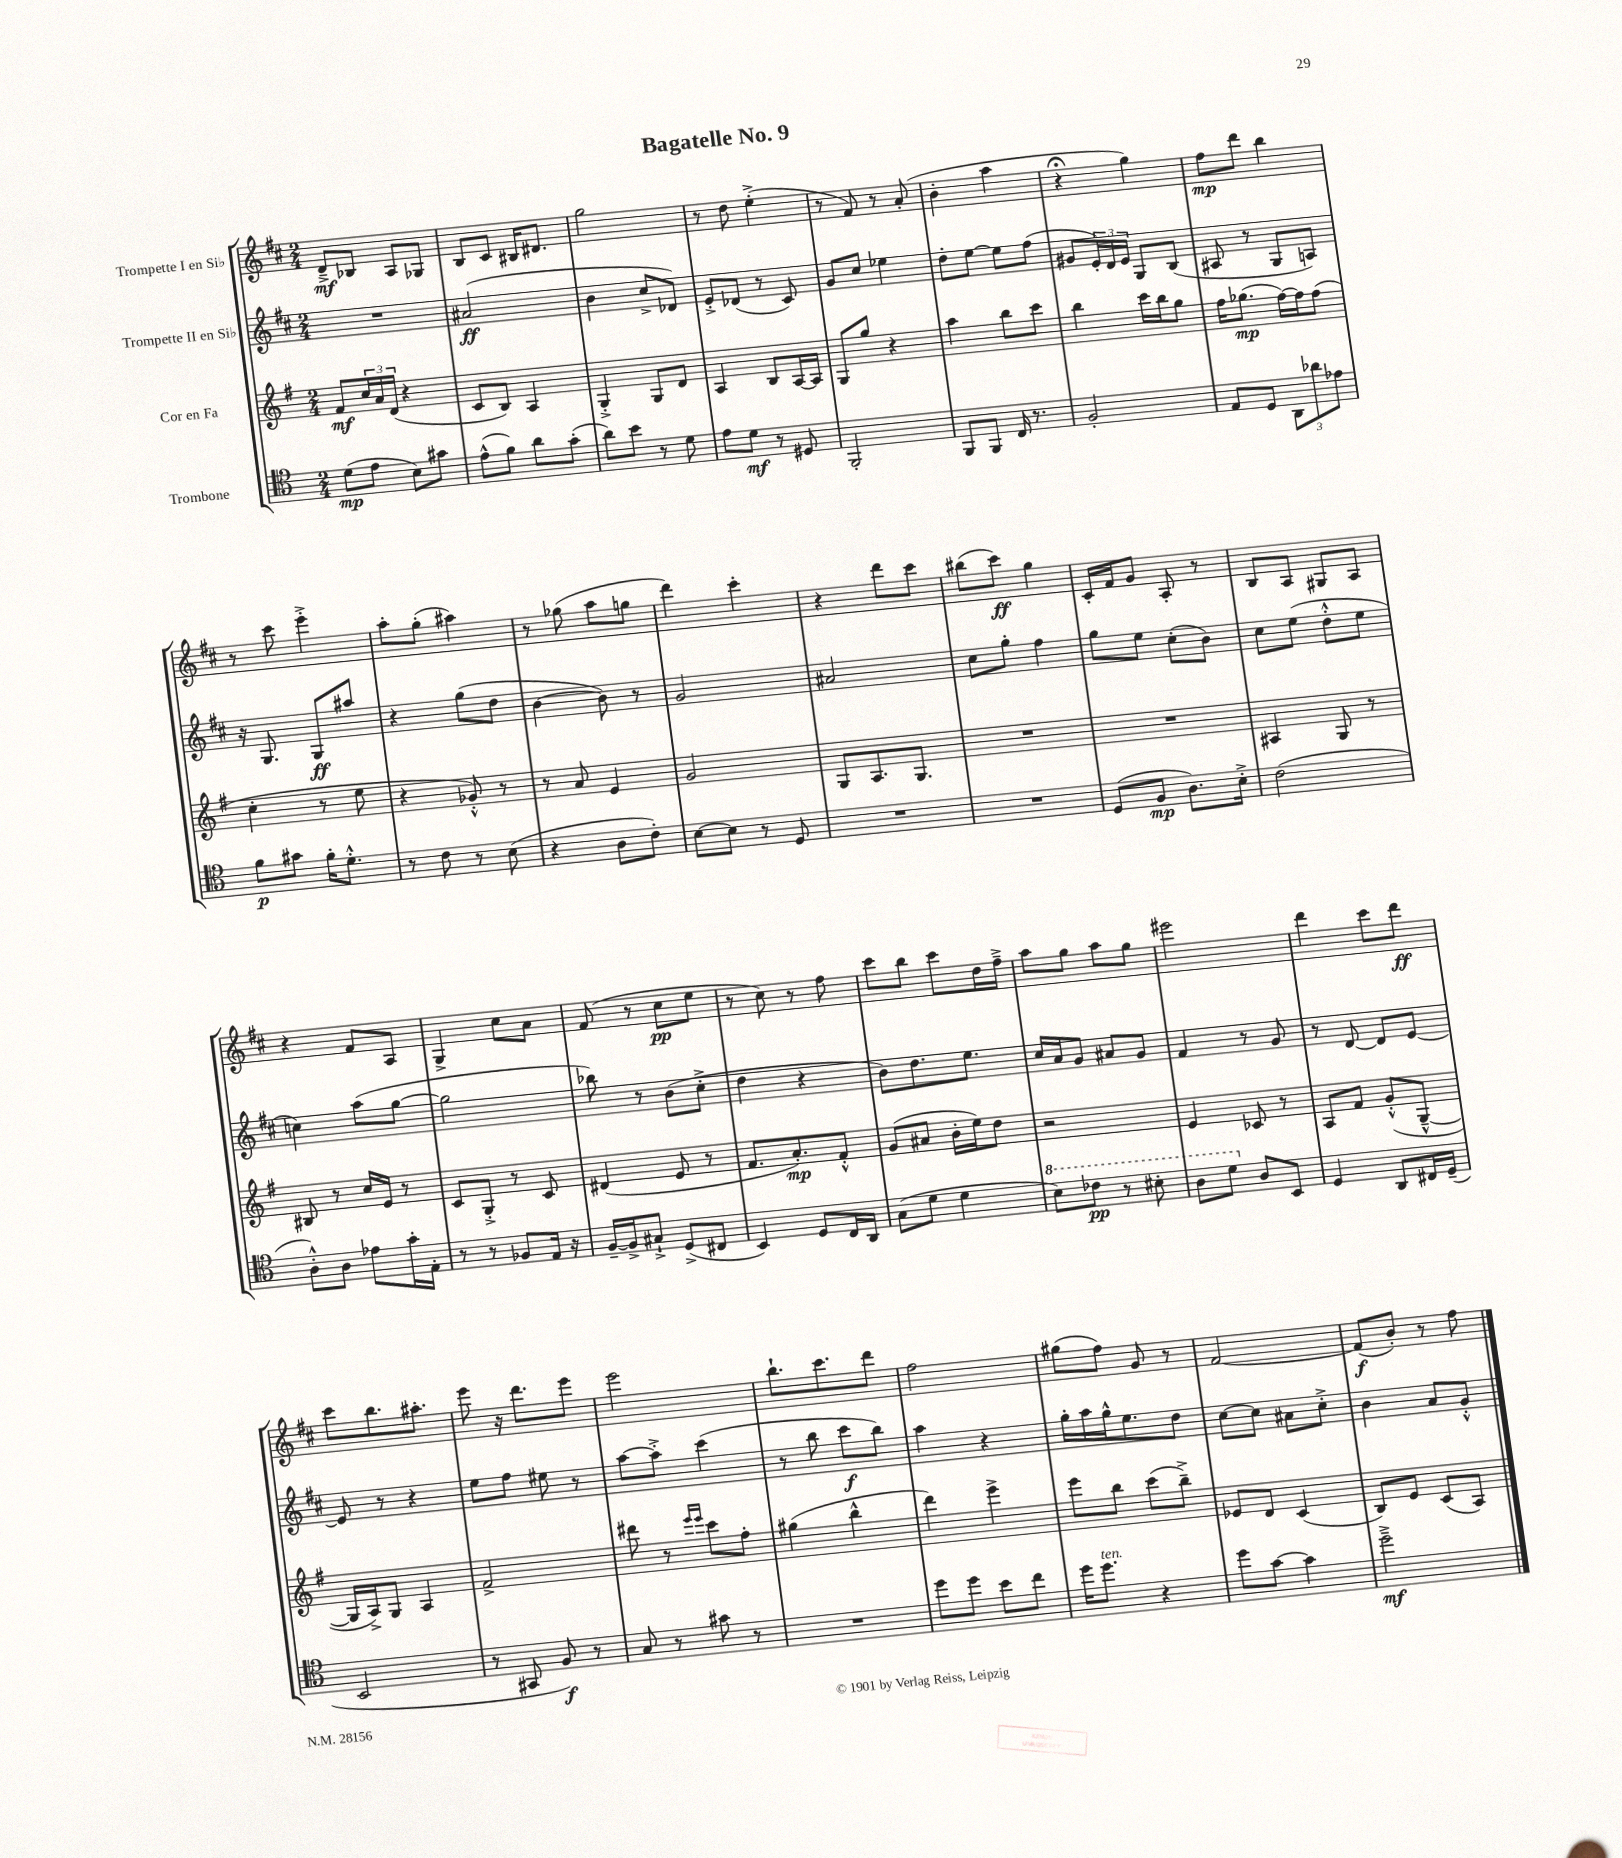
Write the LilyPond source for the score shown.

\header { title = "Bagatelle No. 9" }
<<
\new StaffGroup <<
\new Staff = "s0" \with { instrumentName = "Trompette I en Sib" } {
    \clef treble \key d \major \numericTimeSignature \time 2/4
    d'8--->\mf bes8 a8 ges8 |
    b8 cis'8 bis16 dis'8. |
    g''2 |
    r8 d''8 e''4-.->( |
    r8 fis'8) r8 a'8-.( |
    b'4-. a''4 |
    r4\fermata g''4) |
    fis''8\mp d'''8 b''4 |
    r8 cis'''8 e'''4-.-> |
    a''8-. g''8-.( ais''4) |
    r8 ges''8( a''8 g''8 |
    d'''4) cis'''4-. |
    r4 d'''8 cis'''8 |
    bis''8( cis'''8\ff) g''4 |
    cis'16-. fis'16 g'8 a8-. r8 |
    b8 a8 gis8 a8 |
    r4 fis'8 a8 |
    g4-> cis''8 a'8 |
    fis'8( r8 cis''8\pp e''8 |
    r8 cis''8) r8 fis''8 |
    cis'''8 b''8 cis'''8 d''16 fis''16---> |
    a''8 g''8 a''8 g''8 |
    eis'''2 |
    d'''4 cis'''8 d'''8\ff |
    cis'''8 b''8. ais''8.-. |
    e'''8 r16 d'''8. e'''8 |
    e'''2 |
    b''8.-! cis'''8. d'''8 |
    fis''2 |
    gis''8( fis''8) g'8 r8 |
    fis'2~ |
    fis'8\f( b'8-.) r8 fis''8 \bar "|." |
}
\new Staff = "s1" \with { instrumentName = "Trompette II en Sib" } {
    \clef treble \key d \major \numericTimeSignature \time 2/4
    R2 |
    ais'2\ff( |
    b'4 cis''8-> des'8) |
    e'8-.-> des'8( r8 cis'8) |
    g'8 cis''8 ees''4 |
    d''8-. e''8~ e''8 fis''8( |
    gis'8 \tuplet 3/2 { e'16-.) d'16 e'16 } g8 b8( |
    ais8 r8 g8 a8) |
    r16 g8. g8\ff ais''8 |
    r4 g''8( d''8 |
    b'4~ b'8) r8 |
    g'2 |
    ais'2 |
    cis''8 g''8-. fis''4 |
    g''8 e''8 cis''8-.( b'8) |
    cis''8 e''8( d''8-.-^ e''8 |
    c''4) a''8( g''8~ |
    g''2 |
    bes''8) r8 b'8( cis''8-.-> |
    d''4 r4 |
    b'8) d''8. e''8. |
    cis''16 a'16 g'8 ais'8 g'8 |
    fis'4 r8 g'8 |
    r8 d'8~ d'8 e'8~ |
    e'8 r8 r4 |
    e''8 fis''8 eis''8 r8 |
    a''8~ a''8-.-> cis'''4( |
    r8 b''8 cis'''8\f b''8) |
    a''4 r4 |
    g''16-. a''16 g''16-^ e''8. d''8 |
    cis''8~ cis''8 ais'8 cis''8-.-> |
    b'4 a'8 g'8-.-^ \bar "|." |
}
\new Staff = "s2" \with { instrumentName = "Cor en Fa" } {
    \clef treble \key g \major \numericTimeSignature \time 2/4
    fis'8\mf \tuplet 3/2 { c''16 a'16 d'16( } r4 |
    c'8 b8) a4 |
    g4-.-> g8 d'8 |
    a4 b8 a16~ a16 |
    g8 g''8 r4 |
    a''4 b''8 c'''8 |
    b''4 c'''16 b''16 g''8 |
    fis''16 ges''8.\mp( fis''16~) fis''16 fis''8( |
    c''4-. r8 e''8 |
    r4 ges'8-.-^) r8 |
    r8 a'8 e'4 |
    g'2 |
    g8 a8. g8. |
    R2 |
    R2 |
    ais4 g8 r8 |
    bis8 r8 c''16 e'16 r8 |
    c'8 g8-.-> r8 c'8 |
    dis'4( e'8 r8 |
    fis'8. a'8.-.\mp) fis'8-.-^ |
    g'8( ais'8 b'16-. e''16) d''8 |
    r2 |
    e'4 ces'8 r8 |
    a8 fis'8 g'8-.-^( g8~---^ |
    g16 a16->) g8 a4 |
    fis'2-> |
    dis'''8 r8 \grace { e'''16 e'''16 } c'''8 fis''8-. |
    gis''4( b''4-^ |
    d'''4) e'''4-> |
    e'''8 b''8 c'''8( b''8--->) |
    ees'8 d'8 c'4( |
    b8) e'8 c'8( a8) \bar "|." |
}
\new Staff = "s3" \with { instrumentName = "Trombone" } {
    \clef tenor \key c \major \numericTimeSignature \time 2/4
    d'8\mp( e'8 b8) gis'8 |
    e'8-^( f'8) a'8 g'8-.( |
    a'8) b'8 r8 d'8 |
    e'8 d'8\mf r8 dis8 |
    f,2-. |
    f,8 f,8 c16 r8. |
    f2-. |
    e8 d8 \tuplet 3/2 { a,8 aes'8 ees'8 } |
    f'8\p gis'8 f'16-. d'8.-.-^ |
    r8 c'8 r8 b8( |
    r4 a8 c'8-.) |
    b8~ b8 r8 d8 |
    R2 |
    R2 |
    d8( f8\mp a8.) b16-.-> |
    c'2( |
    a8-.-^) a8 ees'8 g'16-. e16-. |
    r8 r8 fes8 e16 r16 |
    f16~-- f16-> gis8-!-> d8->( cis8 |
    b,4) d8 c16 a,16 |
    g8( d'8 d'4 |
    \ottava #1 b'8) ces''8\pp r8 bis'8-. |
    a'8 d''8 \ottava #0 a8 b,8 |
    d4 a,8 cis16 d16--( |
    b,2 |
    r8 gis,8 f8\f) r8 |
    g8 r8 gis'8 r8 |
    R2 |
    d''8 d''8 b'8 c''8 |
    d''16 d''8.^\markup { \italic "ten." } r4 |
    d''8 g'8~ g'4 |
    d''2--->\mf \bar "|." |
}
>>
>>
\layout { \context { \Score \remove "Bar_number_engraver" } }
